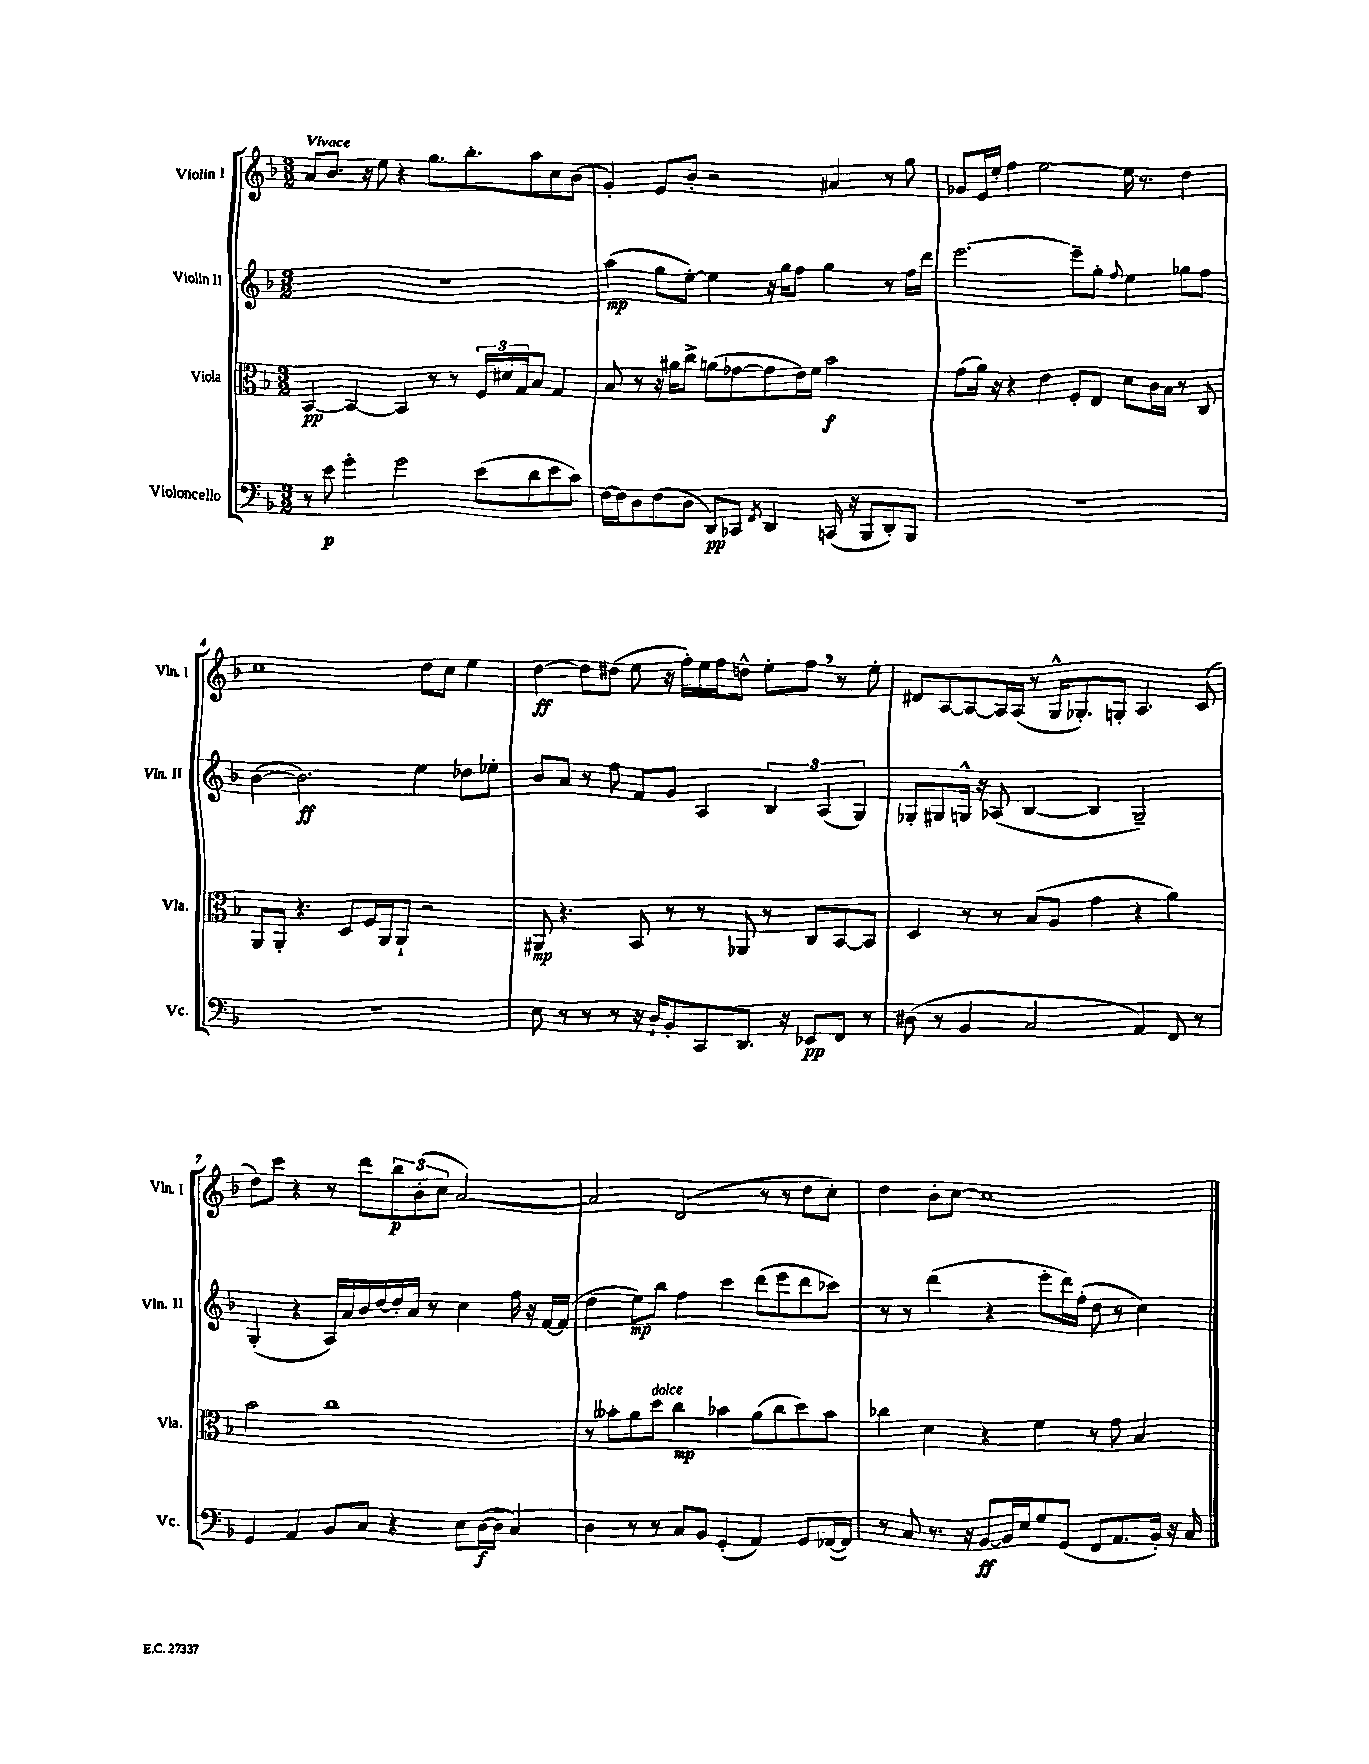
<<
\new StaffGroup <<
\new Staff = "s0" \with { instrumentName = "Violin I" shortInstrumentName = "Vln. I" } {
    \clef treble \key f \major \numericTimeSignature \time 3/2 \tempo "Vivace"
    a'8 bes'8. r16 e''8 r4 g''8. bes''8.-. a''8 c''8 bes'8( |
    g'4-.) e'8 bes'8-. r2 ais'4 r8 g''8 |
    ges'8 e'16 e''16-. f''4 e''2~ e''16 r8. d''4 |
    c''1 d''8 c''8 e''4 |
    d''4~\ff d''8 dis''8( e''8 r16 f''16-.) e''16 f''16 d''8-^ e''8-. f''8 \breathe r8 e''8-. |
    dis'8 a8~ a8~ a16 a16( r8 g16-^ ges8.-.) g8-. a4. c'8( |
    d''8) c'''8 r4 r8 d'''8 \tuplet 3/2 { bes''8\p bes'8-.( c''8 } a'2~) |
    a'2 d'2( r8 r8 d''8 c''8-.) |
    d''4 bes'8-. c''8~ c''1 \bar "|." |
}
\new Staff = "s1" \with { instrumentName = "Violin II" shortInstrumentName = "Vln. II" } {
    \clef treble \key f \major \numericTimeSignature \time 3/2
    R1. |
    a''4\mp( g''8 e''8~-.) e''4 r16 g''16 f''8 g''4 r8 f''16 d'''16 |
    e'''2.~ e'''8-- g''8-. \appoggiatura { f''8 } e''4 ges''8 f''8 |
    bes'4~( bes'2.\ff) e''4 des''8 ees''8-. |
    bes'8 a'8 r8 f''8 f'8 g'8 a4 \tuplet 3/2 { bes4 a4( g4) } |
    ges8-. gis8 g16-^ r16 aes8( bes4~ bes4 g2--) |
    g4-.( r4 a16) a'16 bes'16 d''16~ d''16-. a'16 r8 c''4 f''16 r16 f'16~ f'16( |
    d''4 e''8\mp) bes''8 f''4 c'''4 d'''8( e'''8 d'''8 ces'''8) |
    r8 r8 d'''4( r4 e'''8-. d'''16) f''16-.( d''8 r8 c''4) \bar "|." |
}
\new Staff = "s2" \with { instrumentName = "Viola" shortInstrumentName = "Vla." } {
    \clef alto \key f \major \numericTimeSignature \time 3/2
    bes,4~\pp bes,4~ bes,4 r8 r8 \tuplet 3/2 { f16 dis'16 g16 } bes8 g4 |
    bes8 r8 r16 ais'16 c''8-> a'8( ges'8~ ges'8 e'16) f'16 bes'2\f |
    g'8( a'16) r16 r4 e'4 f8-. e8 d'8 c'16 bes16 r8 c8 |
    a,8 a,8-. r4. d8 f16 a,16 a,8-! r2 |
    ais,8\mp r4. bes,8 r8 r8 aes,8 r8 c8 bes,8~ bes,8 |
    d4 r8 r8 bes8( a8 g'4 r4 a'4) |
    bes'2 c''1 |
    r8 beses'8-. a'8 d''8^\markup { \italic "dolce" } c''4\mp bes'4 a'8( c''8 d''8) bes'8 |
    ces''4 d'4 r4 f'4 r8 g'8 bes4 \bar "|." |
}
\new Staff = "s3" \with { instrumentName = "Violoncello" shortInstrumentName = "Vc." } {
    \clef bass \key f \major \numericTimeSignature \time 3/2
    r8 e'8\p g'4-. g'2 e'8( d'8 e'8 c'8) |
    f16~ f16 d8 f8( d8 d,8\pp) ces,8 \acciaccatura { f,8 } d,4 c,16( r16 bes,,8 d,8-.) bes,,8 |
    R1. |
    R1. |
    e8 r8 r8 r8 r16 d16-! bes,8-. c,8 d,8. r16 ees,8\pp f,8 r8 |
    dis8( r8 bes,4 c2 a,4) f,8 r8 |
    g,4 a,4 bes,8 c8 r4 e8 d16~\f( d16 c4) |
    d4 r8 r8 c8 bes,8 g,4-.( a,4) g,8 fes,16~( fes,16) |
    r8 c8 r8. r16 bes,8~\ff bes,16 e16 g8 g,8( f,8 a,8. bes,16-.) r16 c16 \bar "|." |
}
>>
>>
